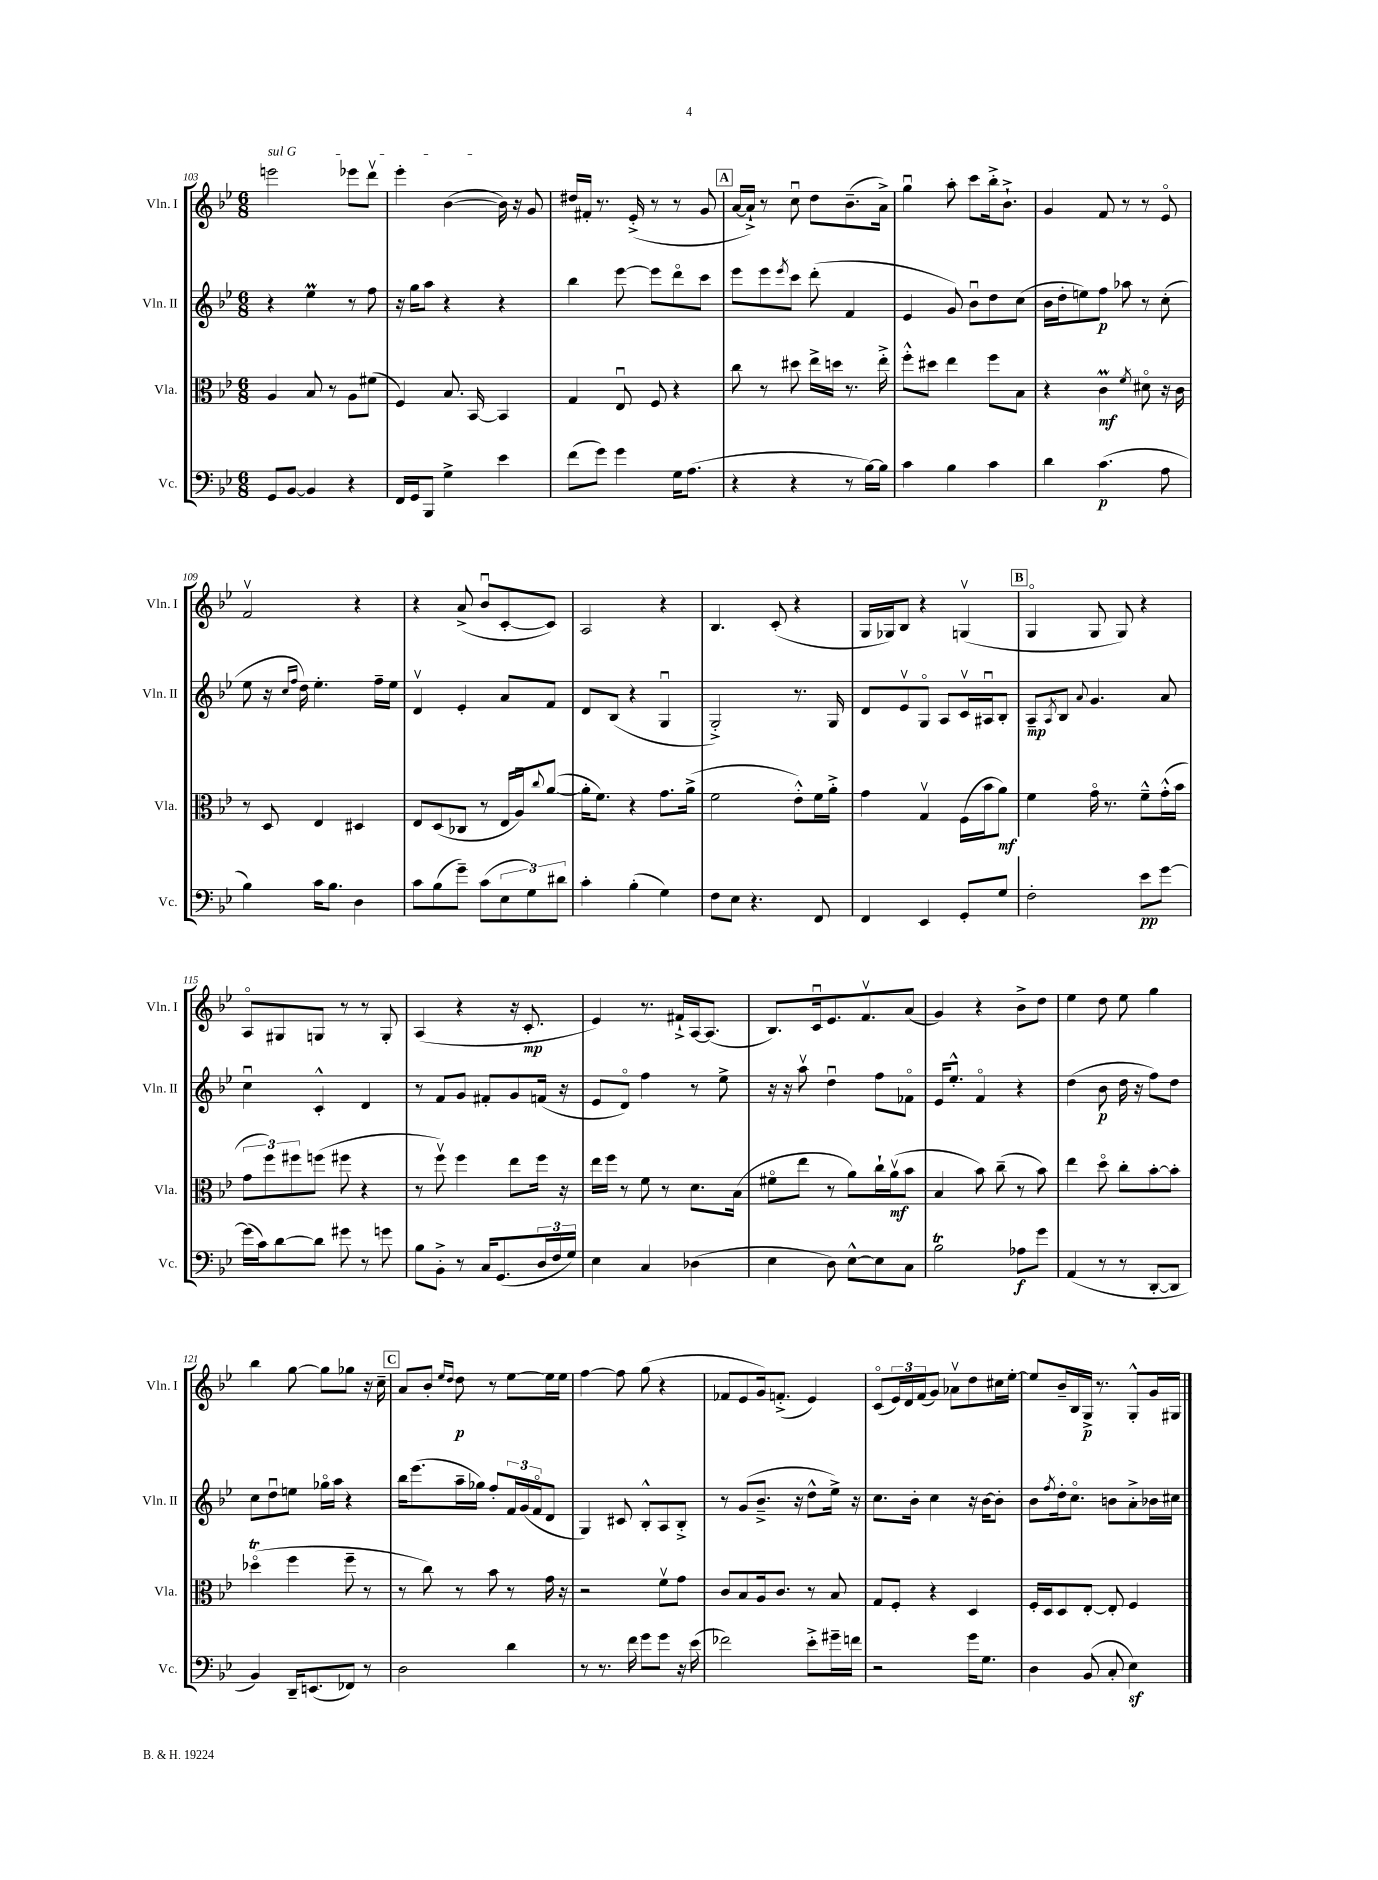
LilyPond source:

<<
\new StaffGroup <<
\new Staff = "s0" \with { instrumentName = "Vln. I" shortInstrumentName = "Vln. I" } {
    \clef treble \key bes \major \numericTimeSignature \time 6/8
    \once \override TextSpanner.bound-details.left.text = \markup { \italic "sul G" } e'''2\startTextSpan ees'''8 d'''8\upbow |
    ees'''4-. bes'4~( bes'16\stopTextSpan) r16 g'8 |
    dis''16 fis'16-. r8. ees'16-.->( r8 r8 g'8 |
    \mark \markup { \box "A" } a'16~ a'16-!->) r8 c''8\downbow d''8 bes'8.--( a'16->) |
    g''4\downbow a''8-. c'''8 bes''16-.-> bes'8.-!-> |
    g'4 f'8 r8 r8 ees'8\flageolet |
    f'2\upbow r4 |
    r4 a'8->( bes'8\downbow c'8~-. c'8) |
    a2 r4 |
    bes4. c'8-.( r4 |
    g16 ges16) bes8 r4 g4\upbow( |
    \mark \markup { \box "B" } g4\flageolet g8 g8) r4 |
    a8\flageolet gis8 g8 r8 r8 g8-. |
    a4( r4 r16 c'8.-.\mp |
    ees'4) r8. fis'16-!-> a16~ a8.( |
    bes8.) c'16\downbow ees'8. f'8.\upbow a'8( |
    g'4) r4 bes'8-> d''8 |
    ees''4 d''8 ees''8 g''4 |
    bes''4 g''8~ g''8 ges''8 r16 c''16-- |
    \mark \markup { \box "C" } a'8 bes'8-. \grace { ees''16 d''16 } d''8\p r8 ees''8~ ees''16 ees''16 |
    f''4~ f''8 g''8( r4 |
    fes'8 ees'8 g'16) f'8.-.->( ees'4) |
    c'8\flageolet( \tuplet 3/2 { ees'16) d'16 f'16( } g'8) aes'8\upbow d''8 cis''16 ees''16~-. |
    ees''8 bes'16-- bes16 g16->\p r8. g8-.-^ g'16 gis16 \bar "|." |
}
\new Staff = "s1" \with { instrumentName = "Vln. II" shortInstrumentName = "Vln. II" } {
    \clef treble \key bes \major \numericTimeSignature \time 6/8
    r4 ees''4\prall r8 f''8 |
    r16 g''16 a''8 r4 r4 |
    bes''4 ees'''8~ ees'''8 d'''8\flageolet c'''8 |
    \mark \markup { \box "A" } ees'''8 ees'''8 \acciaccatura { ees'''8 } c'''8 d'''8-.( f'4 |
    ees'4 g'8) bes'8\downbow d''8 c''8( |
    bes'16 d''16-. e''8) f''8\p aes''8 r8 c''8-.( |
    ees''8 r16 \grace { c''16 f''16 } d''16) ees''4.-. f''16-- ees''16 |
    d'4\upbow ees'4-. a'8 f'8 |
    d'8 bes8( r4 g4\downbow |
    g2-.->) r8. g16 |
    d'8 ees'8\upbow g8\flageolet a8 c'16\upbow ais16\downbow bes8-. |
    \mark \markup { \box "B" } a8--\mp \acciaccatura { a8 } bes8 \appoggiatura { a'8 } g'4. a'8 |
    c''4\downbow c'4-.-^ d'4 |
    r8 f'8 g'8 fis'8-. g'8 f'16( r16 |
    ees'8 d'8\flageolet) f''4 r8 ees''8-> |
    r16 r16 a''8\upbow d''4\downbow f''8 fes'8\flageolet |
    ees'16 ees''8.-.-^ f'4\flageolet r4 |
    d''4( bes'8\p d''16 r16 f''8) d''8 |
    c''8 d''8\downbow e''8 ges''16\flageolet a''16 r4 |
    \mark \markup { \box "C" } bes''16 ees'''8.( a''16-- ges''16) f''8-. \tuplet 3/2 { f'16 g'16( f'16\flageolet } d'8 |
    g4) cis'8 bes8-.-^ a8 bes8-.-> |
    r8 g'8( bes'8.---> r16 d''8-^ ees''16->) r16 |
    c''8. bes'16-. c''4 r16 bes'16~ bes'8-. |
    bes'8 \acciaccatura { f''8 } d''16-. c''8.\flageolet b'8 a'8-.-> bes'16 cis''16 \bar "|." |
}
\new Staff = "s2" \with { instrumentName = "Vla." shortInstrumentName = "Vla." } {
    \clef alto \key bes \major \numericTimeSignature \time 6/8
    a4 bes8 r8 a8 fis'8( |
    f4) bes8. bes,16~ bes,4 |
    g4 ees8\downbow f8 r4 |
    \mark \markup { \box "A" } c''8 r8 dis''8 ees''16-> d''16 r8. ees''16-.-> |
    f''8-.-^ dis''8 ees''4 f''8 bes8 |
    r4 c'4\prall\mf \acciaccatura { f'8 } dis'8\flageolet r16 c'16 |
    r8 d8 ees4 dis4 |
    ees8 d8( ces8 r8 ees16 a16\downbow) \appoggiatura { c''8 } a'8~( |
    a'16-. f'8.) r4 g'8. a'16->( |
    f'2 ees'8-.-^) f'16 a'16-.-> |
    g'4 g4\upbow f16( bes'16 a'8\mf) |
    \mark \markup { \box "B" } f'4 g'16\flageolet r8. f'8---^ g'16-.-^( bes'16 |
    \tuplet 3/2 { g'8 f''8) fis''8 } f''8( fis''8 r4 |
    r8 f''8\upbow) f''4 ees''8 f''16 r16 |
    ees''16 f''16 r8 f'8 r8 d'8. bes16( |
    fis'8\flageolet ees''8 r8 a'8) c''16-! a'16\upbow\mf( bes'8 |
    bes4 bes'8) c''8--( r8 bes'8) |
    ees''4 d''8\flageolet c''8-. bes'8~-. bes'8-. |
    des''4\flageolet\trill( f''4 f''8-- r8 |
    \mark \markup { \box "C" } r8 c''8) r8 bes'8 r8 g'16 r16 |
    r2 f'8\upbow g'8 |
    c'8 bes8 a16 c'8. r8 bes8 |
    g8 f8-. r4 d4 |
    f16-. d16 d8 ees8~-. ees8-. f4 \bar "|." |
}
\new Staff = "s3" \with { instrumentName = "Vc." shortInstrumentName = "Vc." } {
    \clef bass \key bes \major \numericTimeSignature \time 6/8
    g,8 bes,8~ bes,4 r4 |
    f,16 g,16 bes,,8 g4-> ees'4 |
    f'8( g'8) g'4 g16 a8.( |
    \mark \markup { \box "A" } r4 r4 r8 bes16~) bes16 |
    c'4 bes4 c'4 |
    d'4 c'4.\p( a8 |
    bes4) c'16 bes8. d4 |
    c'8 bes8( g'8--) c'8( \tuplet 3/2 { ees8 g8) dis'8 } |
    c'4-. bes4-.( g4) |
    f8 ees8 r4. f,8 |
    f,4 ees,4 g,8-. g8 |
    \mark \markup { \box "B" } f2-. ees'8\pp g'8~ |
    g'16( c'16) d'8~ d'8 gis'8 r8 g'8 |
    bes8 bes,8-.-> r8 c16 g,8.( \tuplet 3/2 { d16 f16 g16) } |
    ees4 c4 des4( |
    ees4 d8) ees8~-^ ees8 c8 |
    bes2\trill aes8\f g'8 |
    a,4( r8 r8 d,8~-. d,8 |
    bes,4) d,16-- e,8.( fes,8) r8 |
    \mark \markup { \box "C" } d2 d'4 |
    r8 r8. f'16 g'8 g'8 r16 ees'16( |
    fes'2) ees'8-.-> gis'16-- f'16 |
    r2 g'16 g8. |
    d4 bes,8( c8-. ees4\sf) \bar "|." |
}
>>
>>
\layout { \context { \Score currentBarNumber = #103 } }
